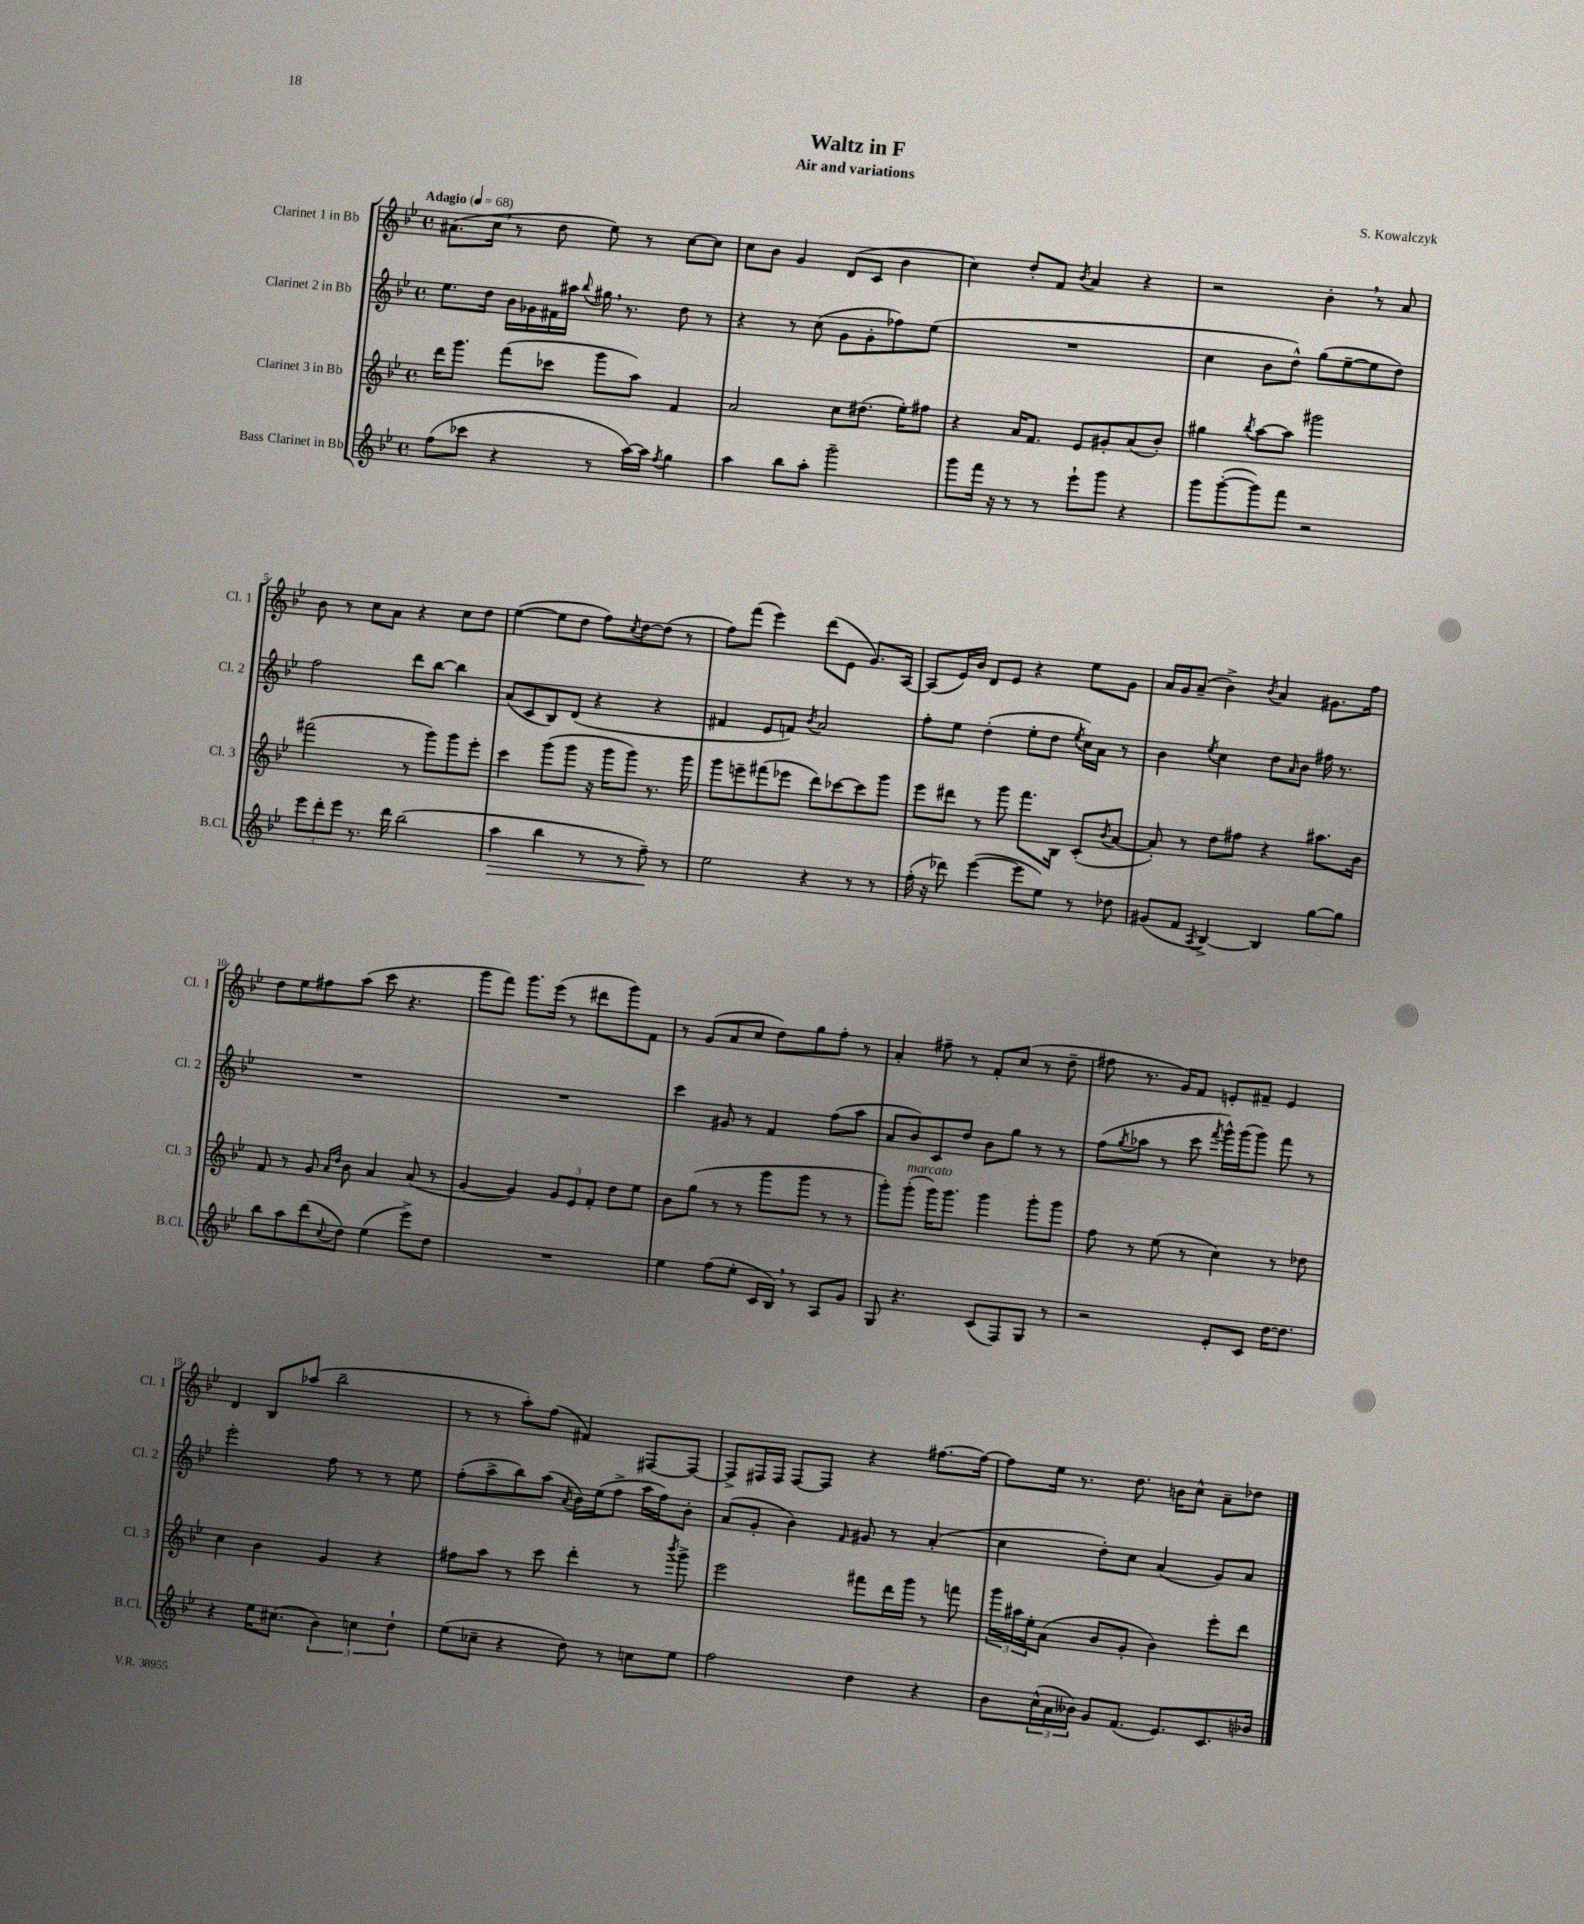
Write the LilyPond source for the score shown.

\header { title = "Waltz in F" composer = "S. Kowalczyk" subtitle = "Air and variations" }
<<
\new StaffGroup <<
\new Staff = "s0" \with { instrumentName = "Clarinet 1 in Bb" shortInstrumentName = "Cl. 1" } {
    \clef treble \key bes \major \defaultTimeSignature \time 4/4 \tempo "Adagio" 4 = 68
    ais'8.( c''16 \breathe r8 d''8 ees''8) r8 c''8~ c''8 |
    c''8 bes'8 g'4 d'8( c'8 bes'4 |
    c''4) d''8-. f'8 \acciaccatura { bes'8 } a'4 r4 |
    r2 bes'4-. \breathe r8 a'8 |
    bes'8 r8 c''8 a'8 r4 c''8 d''8 |
    ees''4~( ees''8 d''8 f''8) \acciaccatura { c''8 } d''8~ d''8( r8 |
    f''8) f'''8( ees'''4) d'''8( ees'8 g'8.) a16~ |
    a8( ees'16) bes'16 d'8 ees'8 r4 ees''8 g'8 |
    a'16 g'16 a'8--( bes'4->) \acciaccatura { bes'8 } a'4 gis'8. f''16 |
    d''8 ees''8 fis''8 a''8( c'''8 r4. |
    g'''8 f'''8) g'''8. ees'''16( r8 dis'''8 g'''8) f'8 |
    r8 g'8( a'8 c''8 d''8) g''8 f''8-. r8 |
    a'4-. fis''8-- r8 f'8-. c''8( r8 d''8-- |
    fis''8 r8. g'16) f'8 e'8-. fis'8-- e'4 |
    d'4 bes8 aes''8( bes''2-- |
    r8 r8 a''8-.) f''8( fis'4) fis8~ fis8~ |
    fis8-> fis16 fis16 fis8~ fis8 r4 fis''8.~ fis''16~ |
    fis''8 ees''16 r8. d''8. b'16 c''8-^ a'8-- des''8 \bar "|." |
}
\new Staff = "s1" \with { instrumentName = "Clarinet 2 in Bb" shortInstrumentName = "Cl. 2" } {
    \clef treble \key bes \major \defaultTimeSignature \time 4/4
    ees''8. d''16 bes'16 ges'16 fis'16 ais''16 \appoggiatura { bes''8 } gis''16 \breathe r8. d''8 r8 |
    r4 r8 c''8( g'8 g'8-. fes''8) ees''8( |
    R1 |
    c''4 bes'8 d''8-^) g''8( ees''8~-- ees''8 d''8) |
    f''2 d'''8 bes''8~ bes''4 |
    a'8( c'8 bes8) d'8( r4 r4 |
    fis'4 ees'8 f'8) \acciaccatura { bes'8 } a'2 |
    f''8-. ees''8 d''4-.( ees''8-. d''8 \acciaccatura { ees''8 } c''16) a'16 r8 |
    bes'4 \acciaccatura { ees''8 } c''4 d''8 \grace { a'16 } bes'8 fis''16 r8. |
    R1 |
    R1 |
    c'''4 gis'8 r8 f'4 f''8( a''8 |
    a'8 bes'8) c'8 d''8 bes'8 g''8 r8 r8 |
    f''8( \acciaccatura { g''8 } aes''8 r8 c'''8 \acciaccatura { f'''8 } g'''16-^) g'''16( g'''8) f'''8 r8 |
    ees'''2-. f''8 r8 r8 ees''8 |
    f''8-.( a''8-> bes''8) a''8( \acciaccatura { a'8 } bes'16) ees''16( f''8-> a''16 f''16) bes'8-. |
    a'8( g'8-. bes'4) \grace { f'16 } gis'8 r8 a'4-.( |
    c''4 d''8-.) c''8 a'4( g'8) a'8 \bar "|." |
}
\new Staff = "s2" \with { instrumentName = "Clarinet 3 in Bb" shortInstrumentName = "Cl. 3" } {
    \clef treble \key bes \major \defaultTimeSignature \time 4/4
    d'''16 g'''8. f'''8( ces'''8 g'''8 a''8) f'4 |
    a'2 c''8 dis''8.( ees''16-.) fis''8 |
    r4 a'16 f'8. ees'8 gis'8-. a'8( bes'8-.) |
    gis''4 \acciaccatura { bes''8 } a''8~ a''8 gis'''2 |
    fis'''2( r8 g'''8) g'''8 ees'''8-. |
    c'''4 g'''8( g'''8 r16 g'''16 g'''8) r8. g'''16 |
    g'''8 e'''8-- fis'''8( ees'''8 d'''8) ces'''8~ ces'''8 g'''8 |
    ees'''8 dis'''8 r8 g'''8 f'''8. bes16 c'8-.( \acciaccatura { bes'8 } a'8~ |
    a'8-.) r8 d''8 fis''8 r4 ais''8. bes'16 |
    f'8 r8 g'8 \grace { a'16 d''16 } bes'8 a'4 a'8( r8 |
    g'4~ g'4) \tuplet 3/2 { g'8 ees'8 f'8-. } d''8 ees''8 |
    bes'8 g''8( r8 r8 g'''8 g'''8 r8 r8 |
    g'''8-.) g'''8-.^\markup { \italic "marcato" }( g'''16) g'''8. g'''4 g'''8-. g'''8 |
    f''8 r8 ees''8( r8 c''4) r8 des''8 |
    c''4 bes'4 g'4 r4 |
    fis''8 a''8 r8 c'''8 d'''4-. r8 \acciaccatura { bes'''8 } g'''8-> |
    ees'''2 fis'''8 d'''16 g'''16 r8 f'''8 |
    \tuplet 3/2 { g'''16 ais''16 ees''16-. } a'8( bes'8 g'8-. bes'4) ees'''8-. d'''8 \bar "|." |
}
\new Staff = "s3" \with { instrumentName = "Bass Clarinet in Bb" shortInstrumentName = "B.Cl." } {
    \clef treble \key bes \major \defaultTimeSignature \time 4/4
    f''8( ces'''8 r4 r8 a''16~) a''16 \acciaccatura { f''8 } g''4 |
    a''4 bes''8 a''8-. g'''2-- |
    g'''8 f'''16 r16 r8 r8 ees'''8-! g'''8 r4 |
    g'''8 g'''8~-.( g'''8) f'''8 r2 |
    \tuplet 3/2 { ees'''8 d'''8-. ees'''8 } r8. d'''16 bes''2( |
    a''4\> bes''4 r8 r8 f''8--\!) r8 |
    ees''2 r4 r8 r8 |
    f''16-.( r16 des'''8) ees'''4~( ees'''8 ees''8) r8 des''8 |
    gis'8( f'8 \acciaccatura { a8 } bes4~->) bes4 g''8~ g''8 |
    bes''8 a''8 d'''8( \appoggiatura { c''8 } d''8) ees''4( ees'''8->) d''8 |
    R1 |
    ees''4 f''8( ees''8-. c'16 bes16) \breathe r8 a8 g'8 |
    g8 r4. c'8( f8) g8 r8 |
    r2 ees'8-. c'8 d''16~ d''8. |
    r4 ees''16 cis''8.( \tuplet 3/2 { bes'4) c''4 d''4-! } |
    ees''8( ces''8-- r4 d''8) r8 c''8 ees''8 |
    f''2 d''4 r4 |
    bes'8 \tuplet 3/2 { c''16-^( a'16 beses'16) } g'8 f'8.( ees'8.) c'8. bes'16 \bar "|." |
}
>>
>>
